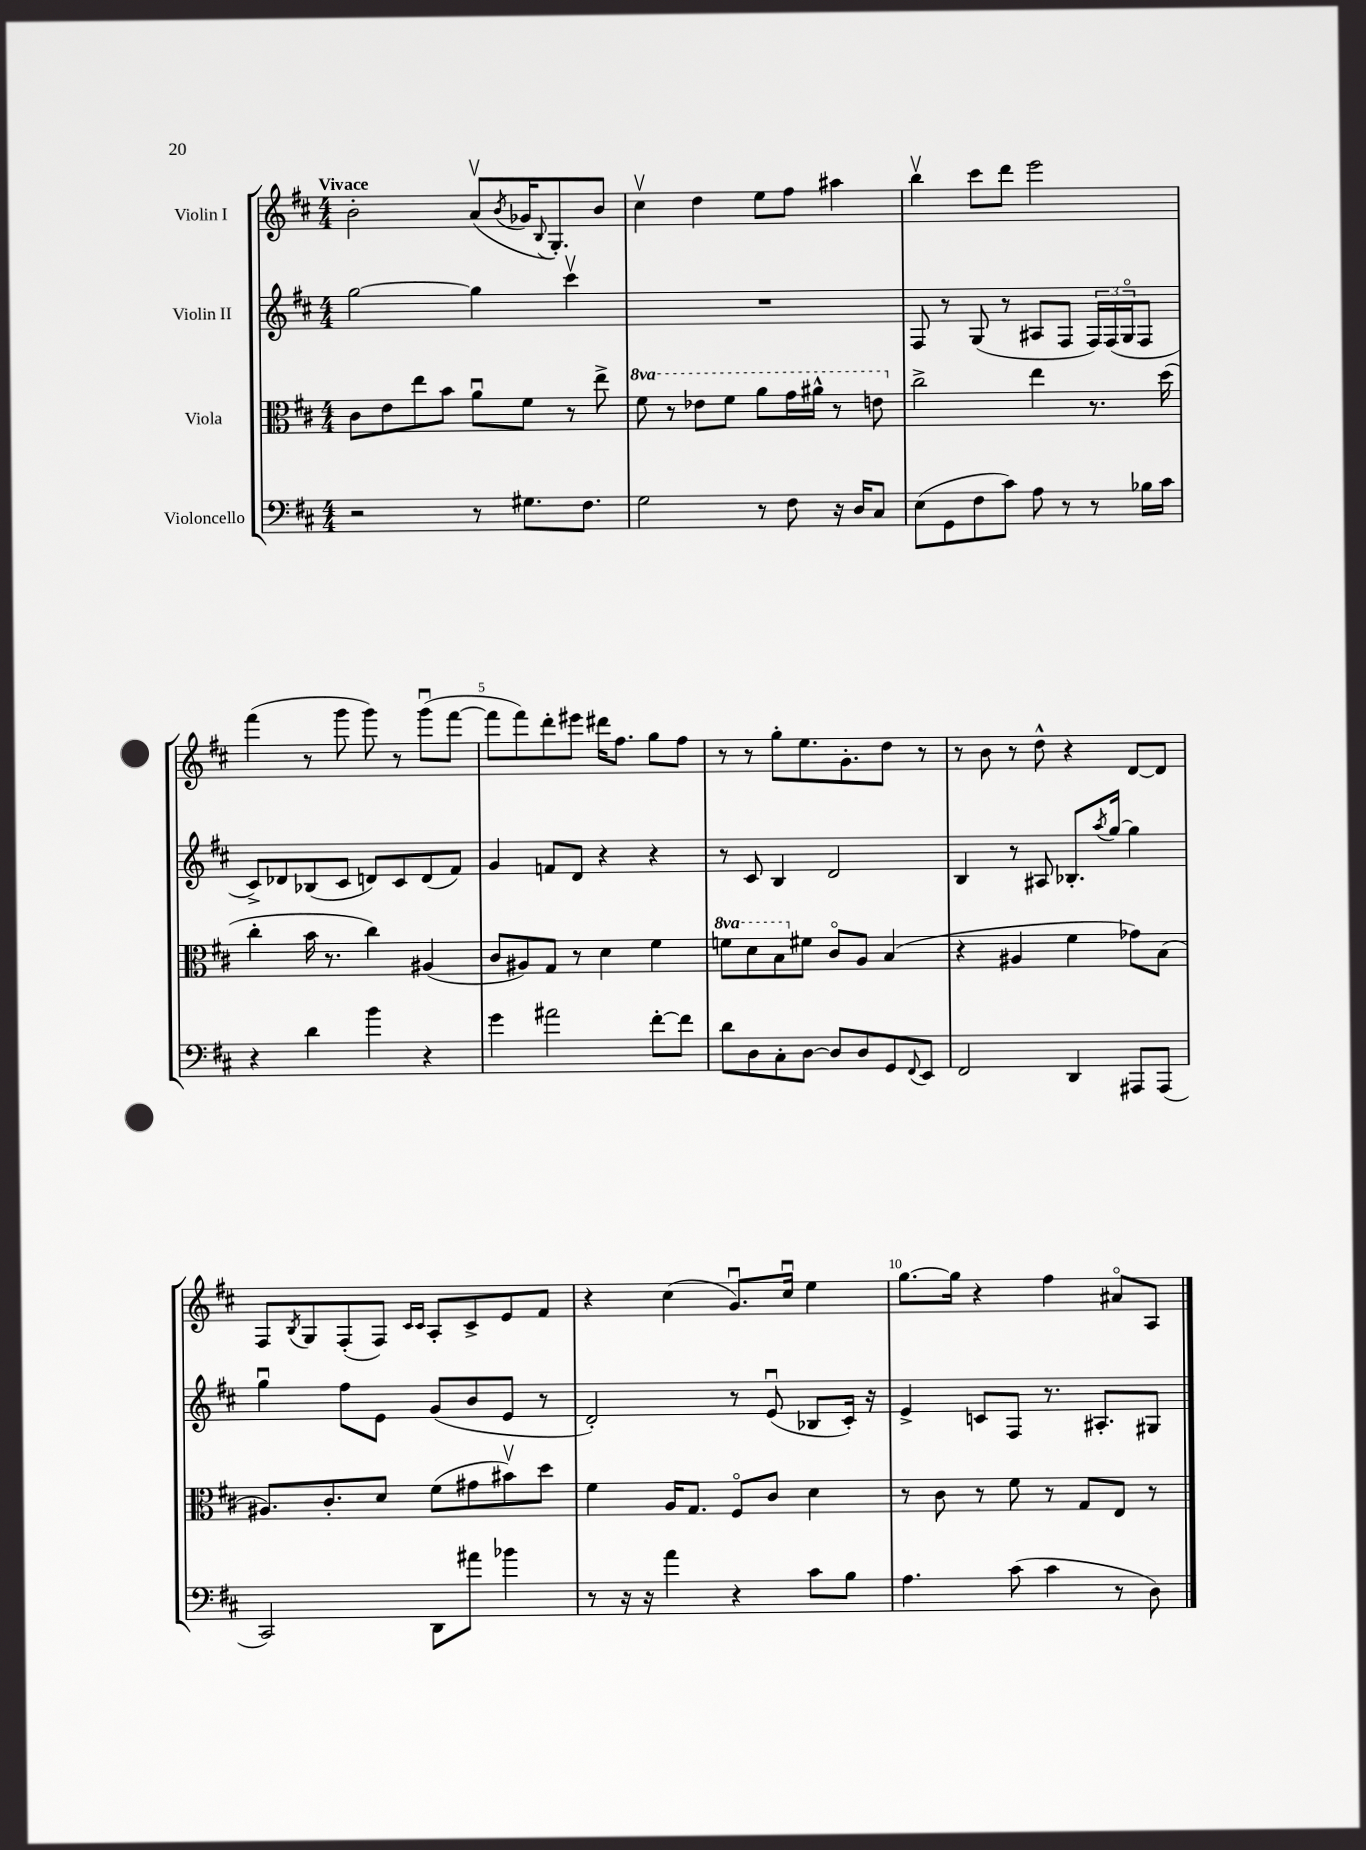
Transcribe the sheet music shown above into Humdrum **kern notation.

**kern	**kern	**kern	**kern
*staff4	*staff3	*staff2	*staff1
*clefF4	*clefC3	*clefG2	*clefG2
*k[f#c#]	*k[f#c#]	*k[f#c#]	*k[f#c#]
*M4/4	*M4/4	*M4/4	*M4/4
2r	8c#\L	[2gg\	2b'\
.	8e\	.	.
.	8ee\	.	.
.	8b\J	.	.
8r	8au\L	4gg\]	(8av/L
.	.	.	8qb/
8.G#\L	8f#\J	.	16g-/K
.	.	.	8qqB/
.	.	.	8.G'/)
.	8r	4ccc#v\	.
8.F#\J	.	.	.
.	8ee^\	.	8b/J
=	=	=	=
2G\	8ff#\	1r	4cc#v\
.	8r	.	.
.	8ee-\L	.	4dd\
.	8ff#\J	.	.
8r	8aa\L	.	8ee\L
8F#\	16gg\L	.	8ff#\J
.	16aa#^^\JJ	.	.
16r	8r	.	4aa#\
16D/LK	.	.	.
8C#/J	8ee\	.	.
=	=	=	=
(8E\L	2cc#^\	8F#/	4bbv\
8GG\	.	8r	.
8F#\	.	(8G/	8ccc#\L
8c#\J)	.	8r	8ddd\J
8A\	4ee\	8A#/L	2eee\
8r	.	8F#/J	.
8r	8.r	24F#/LL)	.
.	.	(24F#/	.
.	.	24Go/J	.
16B-\LL	.	8F#/J	.
16c#\JJ	(16dd\	.	.
=	=	=	=
4r	4cc#'\	8c#^/L)	(4fff#\
.	.	8d-/	.
4d\	16b\	(8B-/	8r
.	8.r	.	.
.	.	8c#/J	8ggg\
4b\	4cc#\)	8d/L)	8ggg\)
.	.	8c#/	8r
4r	(4A#/	(8d/	(8gggu\L
.	.	8f#/J)	[8fff#\J
=	=	=	=
4g\	8c#/L	4g/	8fff#\]L
.	8A#/)	.	8fff#\)
2a#\	8G/J	8f/L	8ddd'\
.	8r	8d/J	8eee#\J
.	4d\	4r	16ddd#\LK
.	.	.	8.ff#\J
[8f#'\L	4f#\	4r	8gg\L
8f#\]J	.	.	8ff#\J
=	=	=	=
8d\L	8ff\L	8r	8r
8D\	8dd\	8c#/	8r
8C#'\	8b\	4B/	8gg'\L
[8D\J	8f#\J	.	8.ee\
8D/]L	8c#o/L	2d/	.
.	.	.	8.g'\
8D/	8A/J	.	.
8GG/	(4B/	.	8dd\J
8qqFF#/	.	.	.
8EE/J	.	.	8r
=	=	=	=
2FF#/	4r	4B/	8r
.	.	.	8b\
.	4A#/	8r	8r
.	.	8A#/	8dd^^\
4DD/	4f#\	8.B-'/L	4r
.	.	8qaa/	.
.	.	[16gg/Jk	.
8AAA#/L	8g-\L)	4gg\]	[8d/L
(8AAA#/J	(8B\J	.	8d/]J
=	=	=	=
2CC#/)	8.A#/L)	4ggu\	8F#/L
.	.	.	8qB/
.	.	.	8G/
.	8.c#'/	.	.
.	.	8ff#\L	(8F#'/
.	8d/J	8e\J	8F#/J)
.	.	.	16qqc#/LL
.	.	.	16qqc#/JJ
8DD\L	(8f#\L	(8g/L	8A'/L
8a#\J	8g#\	8b/	8c#^/
4b-\	8b#v\)	8e/J	8e/
.	8dd\J	8r	8f#/J
=	=	=	=
8r	4f#\	2d'/)	4r
16r	.	.	.
16r	.	.	.
4a\	16A/LK	.	(4cc#\
.	8.G/J	.	.
4r	8F#o/L	8r	8.gu/L)
.	8c#/J	(8eu/	.
.	.	.	16cc#u/Jk
8c#\L	4d\	8B-/L	4ee\
8B\J	.	16c#'/Jk)	.
.	.	16r	.
=	=	=	=
4.A\	8r	4e^/	[8.gg\L
.	8c#\	.	.
.	.	.	16gg\]Jk
.	8r	8c/L	4r
(8c#\	8f#\	8F#/J	.
4c#\	8r	8.r	4ff#\
.	8G/L	.	.
.	.	8.A#'/L	.
8r	8E/J	.	8a#o/L
8D\)	8r	8G#/J	8A/J
==	==	==	==
*-	*-	*-	*-
